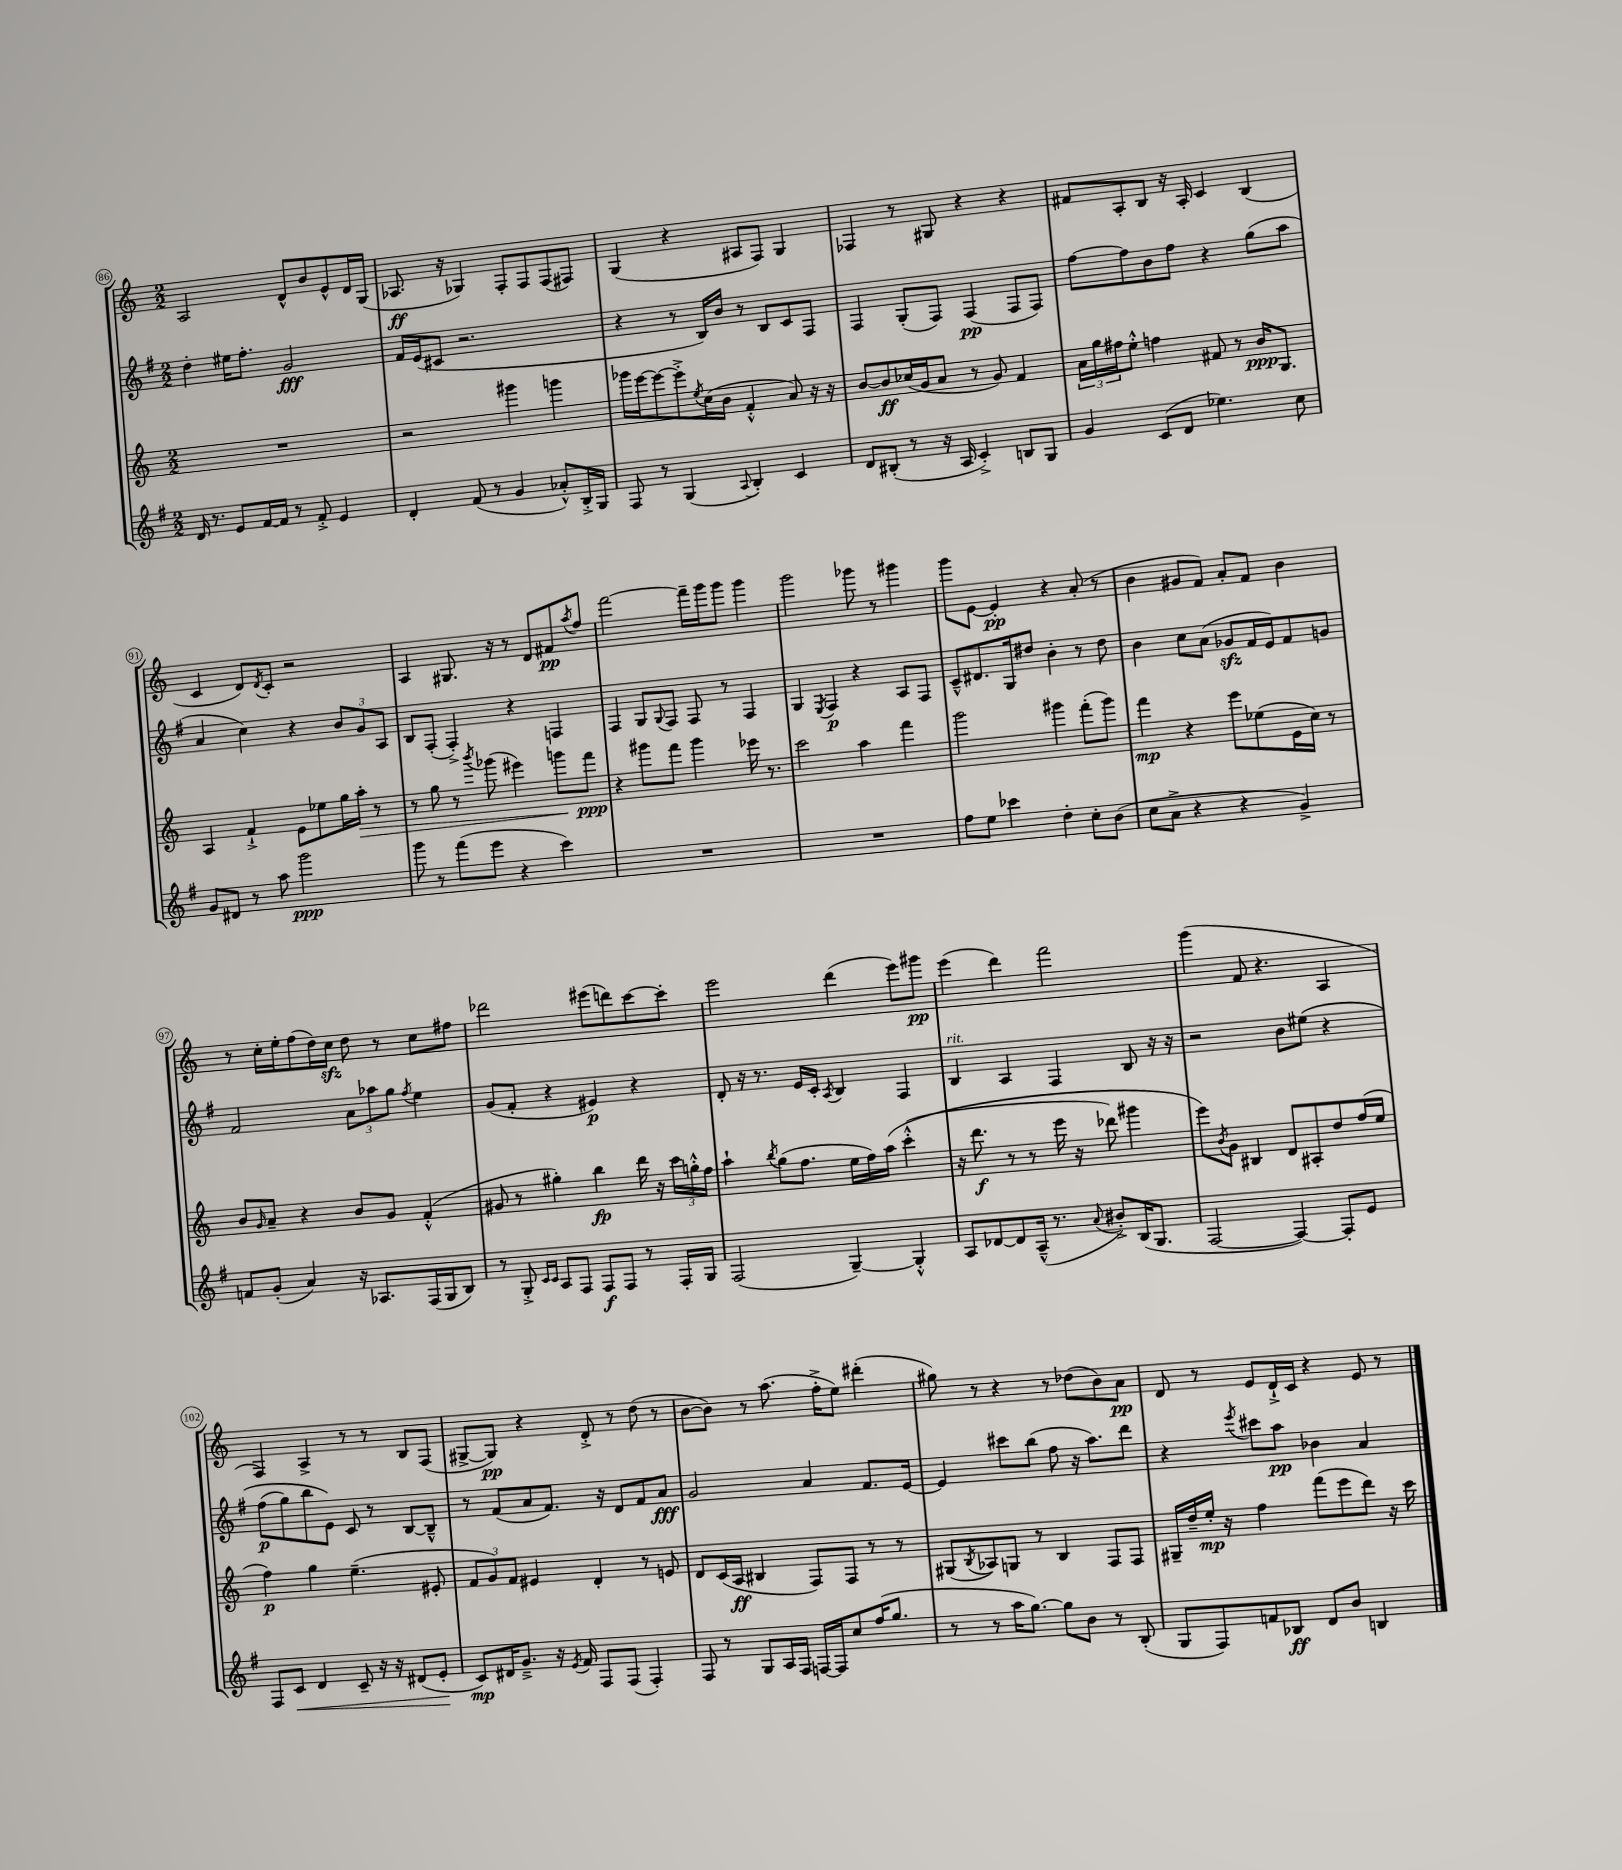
<<
\new StaffGroup <<
\new Staff = "s0" {
    \clef treble \key c \major \numericTimeSignature \time 2/2
    a2 d'8-^ b'8 e'8-^ d'16 g16( |
    aes8.\ff r16 ges4) f8-. f8 f8( fis8) |
    g4( r4 ais8 f8) g4 |
    fes4 r8 gis8 r4 r4 |
    fis'8 a8-. b8 r16 a16-. c'4 b4( |
    c'4 d'8) \acciaccatura { d'8 } c'8-. r2 |
    a4 gis8. r16 r8 d'8 fis'8\pp \acciaccatura { a''8 } f''8 |
    f'''2~ f'''16-- g'''16 g'''8 g'''4 |
    g'''2 ges'''8 r8 gis'''4 |
    g'''8 e'8~ e'4-.\pp r4 a'8-.( r8 |
    b'4 gis'8 f'8) a'8-. f'8 b'4 |
    r8 c''16-. e''16-. f''8( d''16) c''16\sfz d''8 r8 c''8 fis''8 |
    des'''2 eis'''8( d'''8) c'''8~ c'''8-. |
    e'''2 d'''4( e'''8) gis'''8\pp |
    e'''4( d'''4) f'''2 |
    g'''4( f'8 r4. a4 |
    f4) a4-> r8 r8 b8 f8( |
    gis8~-> gis8\pp) r4 d'8-.-> r8 d''8( r8 |
    b'8~ b'8) r8 a''8.( f''16-.-> e''8) dis'''4-.( |
    gis''8) r8 r4 r8 des''8( b'8) a'8\pp |
    d'8 r8 e'8 d'16-!-> c'16 r4 e'8 r8 \bar "|." |
}
\new Staff = "s1" {
    \clef treble \key g \major \numericTimeSignature \time 2/2
    d''4-. eis''16 fis''8.-. g'2\fff |
    fis'16 e'16( cis'8 r2. |
    r4 r8 b16) b'16 r8 b8 c'8 fis8 |
    fis4 g8-.( fis8) fis4\pp( fis8 fis8) |
    fis''8~ fis''8 b'8 fis''8 r4 g''8( a''8 |
    a'4 c''4) r4 \tuplet 3/2 { b'8 g'8 a8 } |
    b8 fis8-.( fis4-.->) r4 f4 |
    fis4 g8 \appoggiatura { g8 } fis8 fis8 r8 fis4 |
    g4 \acciaccatura { e8 } fis4\p r4 a8 fis8 |
    c'8---^ dis'8. g16 dis''8 b'4-. r8 dis''8 |
    b'4 c''8 a'8( ges'8\sfz fis'16 e'16) fis'8 g'8 |
    fis'2 \tuplet 3/2 { a'8 aes''8 g''8 } \acciaccatura { fis''8 } e''4 |
    g'8( fis'8-. r4 eis'4\p) r4 |
    d'8-. r16 r8. e'16 c'16-. \acciaccatura { a8 } b4 fis4 |
    b4^\markup { \italic "rit." } a4 fis4 b8 r16 r16 |
    r2 b'8 eis''8\( r4 |
    fis''8\p( g''8) b''8 e'8\) c'8 r8 b8~ b8---^ |
    r8 fis'8( a'8 fis'8.) r16 d'8 fis'8 a'8\fff |
    g'2 a'4 fis'8. e'16~ |
    e'4 cis'''8 b''8( fis''8 r16 a''8.) d'''8 |
    r4 \acciaccatura { e'''8 } cis'''8 a''8\pp bes'4 a'4 \bar "|." |
}
\new Staff = "s2" {
    \clef treble \key c \major \numericTimeSignature \time 2/2
    R1 |
    r2 gis'''4 g'''4 |
    ges'''16 e'''16~ e'''8~ e'''8-.-> \acciaccatura { e''8 } c''16( b'16 f'4-.-^ a'8) r16 r16 |
    b'8~ b'8\ff ces''16( g'16 a'8 r8 g'8) f'4 |
    \tuplet 3/2 { a'16 g''16 fis''16 } e''8-.-^ f''4 fis'8 r8 b'16\ppp g8. |
    a4 f'4-!-> e'8 ees''8 g''16 a''16-.\> r8 |
    r8 g''8 r8 \acciaccatura { b'''8 } ges'''8( eis'''4) g'''8\! f'''8\ppp |
    r4 gis'''8 f'''8 gis'''4 ees'''16 r8. |
    c'''2 a''4 f'''4 |
    g'''2 gis'''4 f'''8-.( gis'''8) |
    f'''4\mp r4 e'''8 ees''8( e'16 c''16) r8 |
    b'8 \grace { g'16 } a'8-- r4 b'8 g'8 f'4-.-^( |
    gis'8 r8 gis''4-.) b''4\fp d'''16 r16 \tuplet 3/2 { c'''16 g''16-.-^ f''16 } |
    a''4-! \acciaccatura { b''8 } g''8( f''8. e''16 f''16) a''16\( c'''4-.-^( |
    r16 d'''8.\f r8 r8 e'''16 r16 des'''8) gis'''4 |
    e'''8\) \acciaccatura { b'8 } g'8 bis4 d'8 ais8-. d''8 f''16( e''16 |
    f''4\p) g''4 e''4.--( eis'8-. |
    \tuplet 3/2 { f'8 g'8) f'8 } eis'4 d'4-. r8 e'8 |
    d'8 c'16( a16\ff bis4 f8) f8 r8 r8 |
    gis8( \acciaccatura { b8 } aes8) g8 r8 b4 f8 f8 |
    gis16-- d''16-- e''16-.\mp r16 f''4 f'''8( e'''8 d'''8) r16 c'''16 \bar "|." |
}
\new Staff = "s3" {
    \clef treble \key g \major \numericTimeSignature \time 2/2
    d'16 r8. e'8 fis'16~ fis'16 r8 fis'8-.-> e'4 |
    d'4-. fis'8( r8 g'4 aes'8-.-^) b16-.-> g16 |
    fis8 r8 g4( \appoggiatura { a8 } b4-.) c'4 |
    d'8 bis8-.( r8 r16 a16 c'4-.->) b8 g8 |
    g'4 c'8( d'8 ees''4.) c''8 |
    g'8 dis'8 r8 a''8 g'''2\ppp |
    g'''8 r8 fis'''8( e'''8 r4 c'''4) |
    R1 |
    R1 |
    fis''8 e''8 ces'''4 d''4-. c''8-. b'8( |
    c''8 a'8-> r4 r4 g'4->) |
    f'8 g'8-.( a'4) r16 aes8. fis16( g16 b8) |
    r8 g8-.-> \grace { c'16 c'16 } a8 fis8 fis8\f fis8 r8 fis16-. g16 |
    fis2( g4~--) g4-.-^ |
    a8 des'8~ des'8 a16---^( r8. \appoggiatura { a'8 } bis'8-.->) b16( g8. |
    fis2~ fis4~) fis8-. e'8 |
    fis8 c'8\< d'4 c'8-- r16 r16 dis'8( e'8-.\! |
    c'8\mp) dis'16 g'8.---> r16 \acciaccatura { e'8 } fis'16 fis8 fis8( fis4-.) |
    fis8 r8 g8 a16 fis16 f16~ f16 c''8 fis''16( g''8. |
    r8 r8 a''16 g''8.~) g''8 b'8 r8 b8-.( |
    g8 fis8) f'8 bes8\ff d'8 b'8 b4 \bar "|." |
}
>>
>>
\layout { \context { \Score currentBarNumber = #86 \override BarNumber.stencil = #(make-stencil-circler 0.1 0.3 ly:text-interface::print) } }
